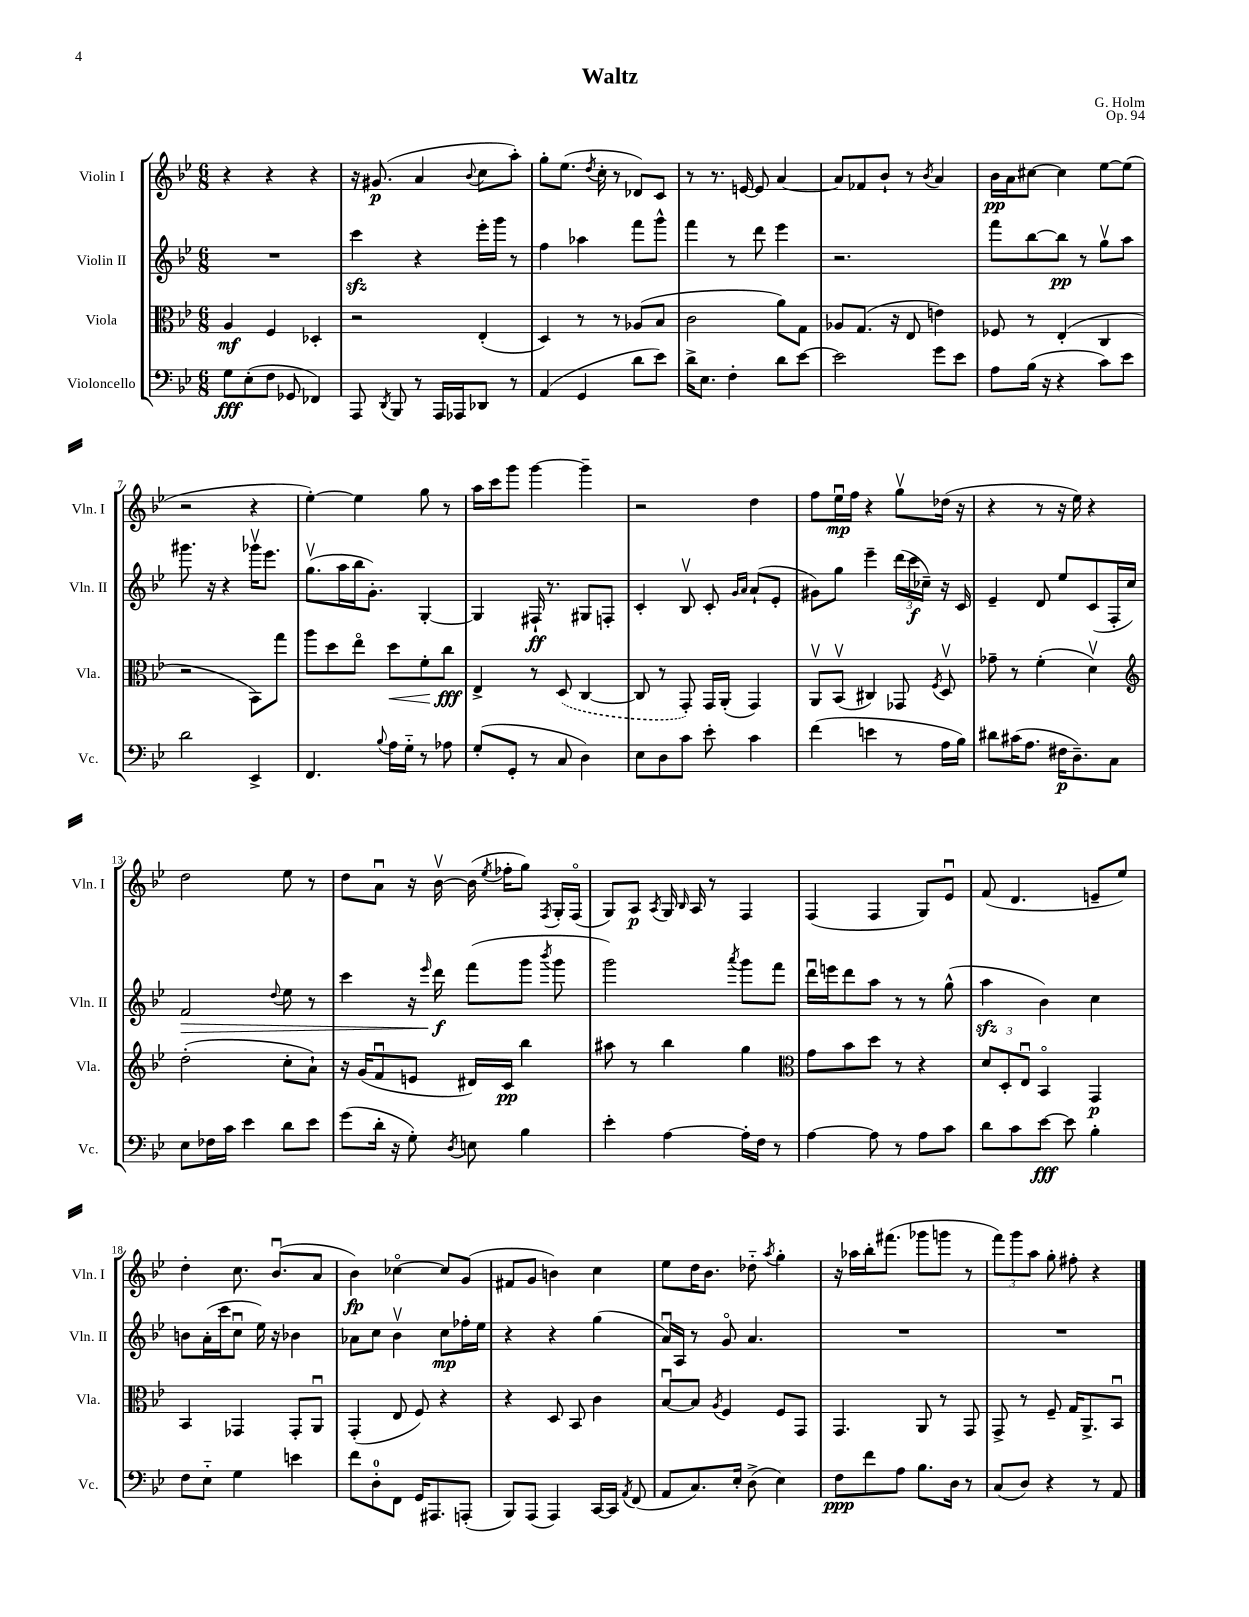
\header { title = "Waltz" composer = "G. Holm" opus = "Op. 94" }
<<
\new StaffGroup <<
\new Staff = "s0" \with { instrumentName = "Violin I" shortInstrumentName = "Vln. I" } {
    \clef treble \key bes \major \numericTimeSignature \time 6/8
    \autoBeamOff r4 r4 r4 |
    r16 gis'8.\p( a'4 \appoggiatura { bes'8 } c''8[ a''8]-.) |
    g''8[-. ees''8.]( \acciaccatura { d''8 } c''16-. r8 des'8[) c'8] |
    r8 r8. e'16~ e'8 a'4~ |
    a'8[ fes'8 bes'8]-! r8 \acciaccatura { bes'8 } a'4 |
    bes'16[\pp a'16 cis''8]~ cis''4 ees''8[~ ees''8]( |
    r2 r4 |
    ees''4~-.) ees''4 g''8 r8 |
    a''16[ c'''16 g'''8] g'''4~ g'''4-- |
    r2 d''4 |
    f''8[ ees''16\downbow\mp f''16] r4 g''8[\upbow des''16]( r16 |
    r4 r8 r16 ees''16) r4 |
    d''2 ees''8 r8 |
    d''8[ a'8]\downbow r16 bes'16~\upbow bes'16( \acciaccatura { ees''8 } fes''16[-. g''8]) \acciaccatura { f8 } g16[-. f16]\flageolet( |
    g8[) a8]\p \acciaccatura { a8 } g16 \grace { bes16 } a16 r8 f4 |
    f4( f4 g8[) ees'8]\downbow |
    f'8( d'4. e'8[-- ees''8]) |
    d''4-. c''8. bes'8.[\downbow( a'8] |
    bes'4\fp) ces''4~\flageolet ces''8[ g'8]( |
    fis'8[ g'8] b'4) c''4 |
    ees''8[ d''16 bes'8.] des''8-_ \acciaccatura { a''8 } g''4-. |
    r16 aes''16[ bes''16-. fis'''8.]( ges'''8[ g'''8] r8 |
    \tuplet 3/2 { f'''8[) g'''8 a''8] } g''8-. fis''8-. r4 \bar "|." |
}
\new Staff = "s1" \with { instrumentName = "Violin II" shortInstrumentName = "Vln. II" } {
    \clef treble \key bes \major \numericTimeSignature \time 6/8
    \autoBeamOff R2. |
    c'''4\sfz r4 ees'''16[-. g'''16] r8 |
    f''4 aes''4 f'''8[ g'''8]-^ |
    f'''4 r8 d'''8 ees'''4 |
    r2. |
    f'''8[ bes''8~ bes''8]\pp r8 g''8[\upbow a''8] |
    gis'''8. r16 r4 ges'''16[\upbow ees'''8.] |
    g''8.[\upbow( a''16 bes''16 g'8.]-.) g4~-. |
    g4 fis16-!\ff r8. gis8[ f8]-. |
    c'4-. bes8\upbow c'8-. \grace { g'16[ a'16] } a'8[-!( ees'8]-. |
    gis'8[) g''8] ees'''4-- \tuplet 3/2 { d'''16[( c'''16\f ces''16]--) } r16 c'16 |
    ees'4-- d'8 ees''8[ c'8( f16-. c''16]) |
    f'2\> \appoggiatura { d''8 } ees''8 r8 |
    c'''4 r16 \grace { ees'''16 } d'''16\f\! f'''8[( g'''8] \acciaccatura { bes'''8 } g'''8 |
    g'''2) \acciaccatura { a'''8 } g'''8[ f'''8] |
    d'''16[\downbow e'''16 d'''8 a''8] r8 r8 g''8-^( |
    a''4\sfz bes'4) c''4 |
    b'8[ a'16-.( c'''16 c''8]\downbow ees''16) r16 bes'4 |
    aes'8[ c''8] bes'4\upbow c''8[\mp fes''16-. ees''16] |
    r4 r4 g''4( |
    a'16[\downbow) a16] r8 g'8\flageolet a'4. |
    R2. |
    R2. \bar "|." |
}
\new Staff = "s2" \with { instrumentName = "Viola" shortInstrumentName = "Vla." } {
    \clef alto \key bes \major \numericTimeSignature \time 6/8
    \autoBeamOff a4\mf f4 des4-. |
    r2 ees4-.( |
    d4) r8 r8 aes8[( bes8] |
    c'2 a'8[) g8] |
    aes8[ g8.]( r16 ees8 e'4) |
    fes8 r8 ees4-.( c4 |
    r2 bes,8[) g''8] |
    a''8[ d''8 ees''8]\flageolet d''8[\< f'8-. c''8]\fff\! |
    ees4-> r8 \once \slurDashed d8( c4~ |
    c8 r8 g,8-.) g,16[ a,16]-.( g,4) |
    a,8[\upbow bes,8]\upbow( cis4) ges,8 \acciaccatura { f8 } d8\upbow |
    ges'8-- r8 f'4-.( d'4\upbow) |
    \clef treble d''2-.( c''8[-. a'8]-!) |
    r16 g'16[( f'8\downbow e'8] dis'16[) c'16]\pp bes''4 |
    ais''8 r8 bes''4 g''4 |
    \clef alto g'8[ bes'8 d''8] r8 r4 |
    \tuplet 3/2 { d'8[ d8-. ees8]\downbow } bes,4\flageolet g,4\p |
    bes,4 ges,4 ges,8[-. a,8]\downbow |
    g,4-.( ees8 f8) r4 |
    r4 d8 bes,8 c'4 |
    bes8[~\downbow bes8] \acciaccatura { a8 } f4 f8[ g,8] |
    g,4. a,8 r8 g,8 |
    g,8-> r8 f8-- g16[ a,8.-> bes,8]\downbow \bar "|." |
}
\new Staff = "s3" \with { instrumentName = "Violoncello" shortInstrumentName = "Vc." } {
    \clef bass \key bes \major \numericTimeSignature \time 6/8
    \autoBeamOff g8[\fff ees8-.( f8] ges,8 fes,4) |
    a,,8 \acciaccatura { d,8 } bes,,8 r8 a,,16[ aes,,16 des,8] r8 |
    a,4( g,4 d'8[ ees'8]) |
    d'16[-> ees8.] f4-. d'8[ ees'8]~ |
    ees'2 g'8[ ees'8] |
    a8[ bes16]( r16 r4 c'8[) ees'8] |
    d'2 ees,4-> |
    f,4. \appoggiatura { bes8 } a16[ g16]-_ r8 aes8 |
    g8[-.( g,8]-. r8 c8 d4) |
    ees8[ d8 c'8] ees'8-. c'4 |
    f'4( e'4 r8 a16[ bes16]) |
    dis'8[ cis'16( a8.] fis16[\p d8.--) c8] |
    ees8[ fes16 c'16] ees'4 d'8[ ees'8] |
    g'8[( d'16]-. r16 g8-.) \acciaccatura { d8 } e8 bes4 |
    ees'4-. a4~ a16[-. f16] r8 |
    a4~ a8 r8 a8[ c'8] |
    d'8[ c'8 ees'8]~\fff ees'8 bes4-. |
    f8[ ees8]-_ g4 e'4 |
    f'8[ d8-0-. f,8] g,16[ ais,,8. a,,8]-.( |
    bes,,8[) a,,8]( a,,4) c,16[~ c,16] \acciaccatura { a,8 } f,8( |
    a,8[ c8.) ees16]-. d8->( ees4) |
    f8[\ppp f'8 a8] bes8.[ d16] r8 |
    c8[( d8]) r4 r8 a,8 \bar "|." |
}
>>
>>
